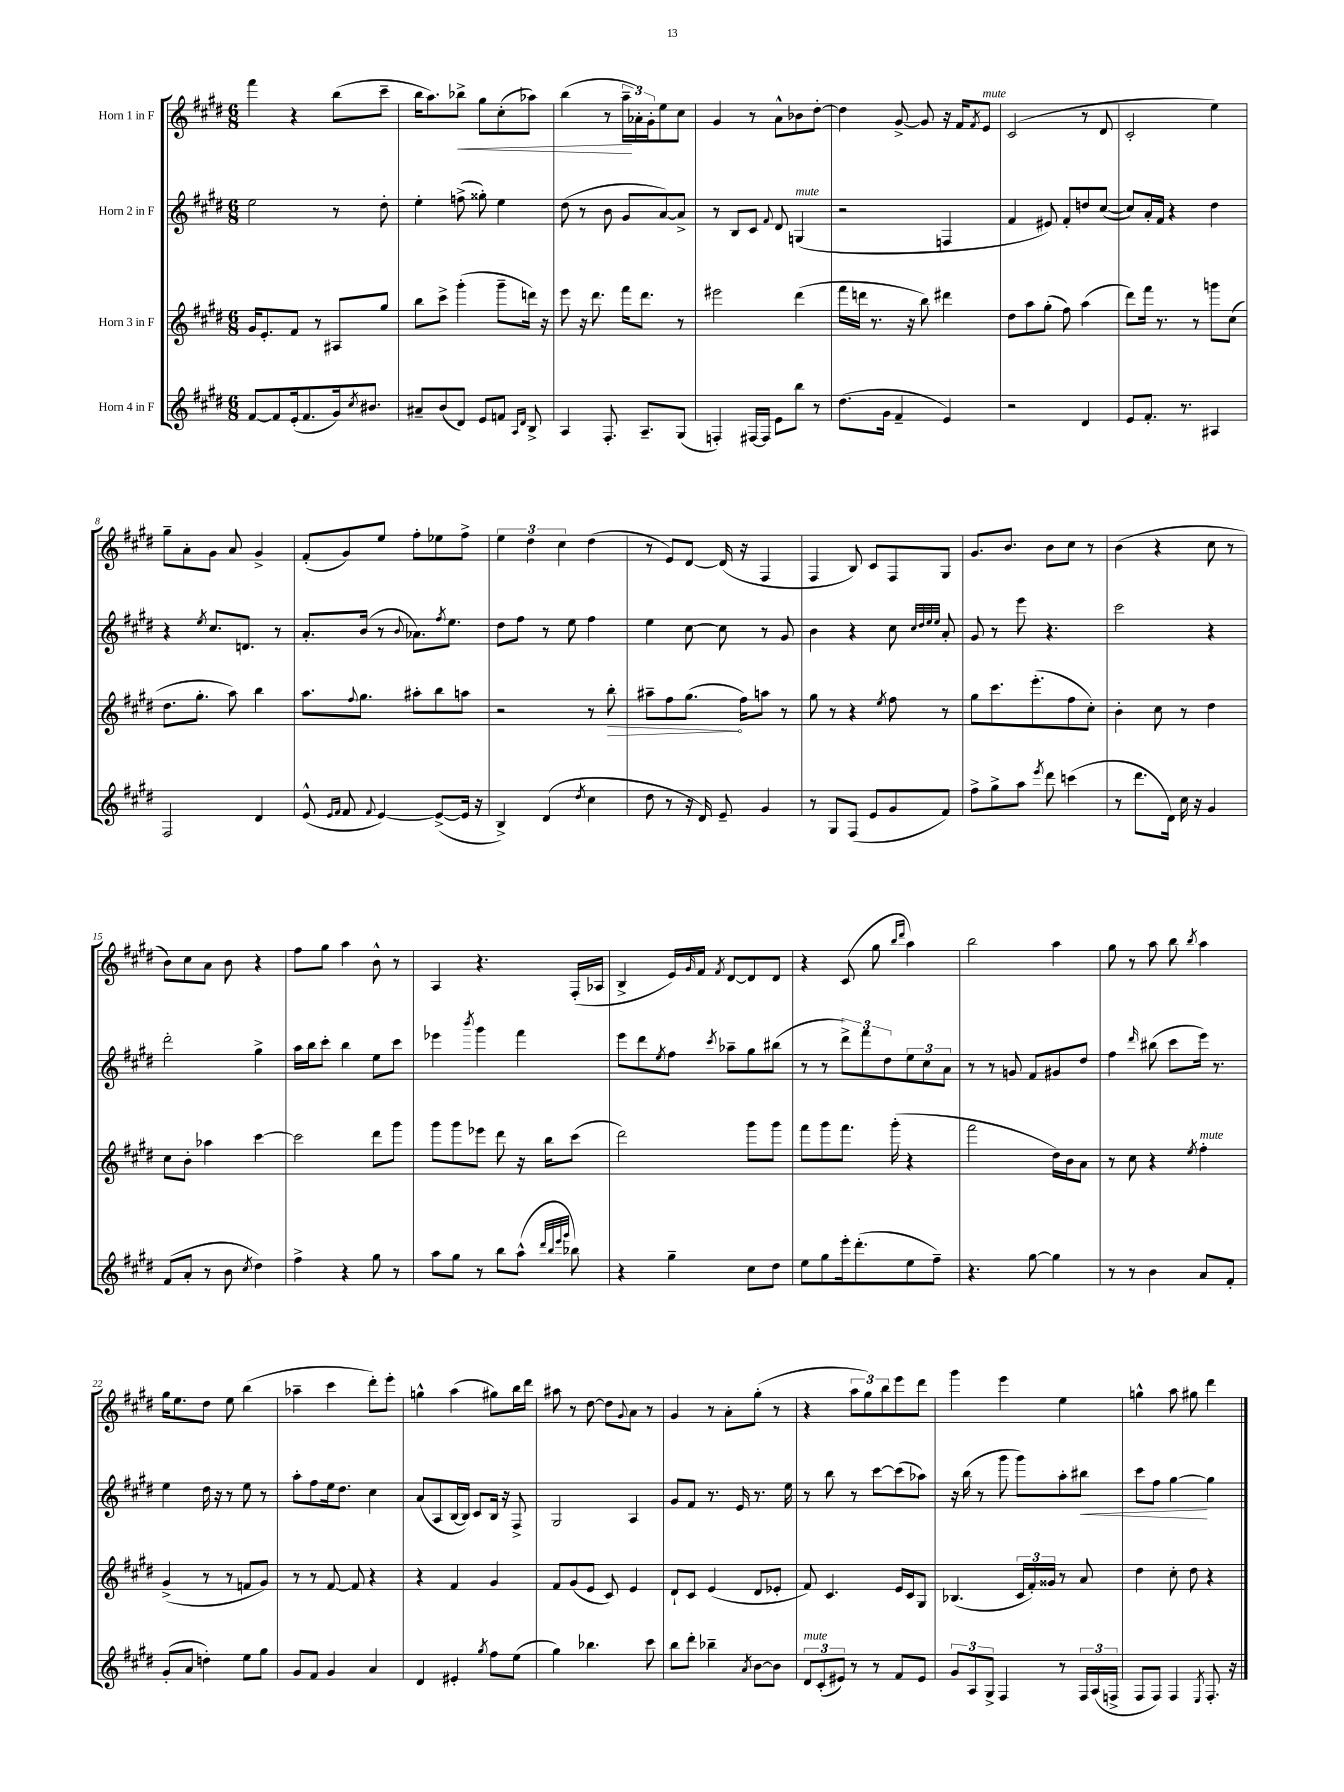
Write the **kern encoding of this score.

**kern	**kern	**dynam	**kern	**dynam	**kern	**dynam
*part4	*part3	*part3	*part2	*part2	*part1	*part1
*staff4	*staff3	*staff3	*staff2	*staff2	*staff1	*staff1
*I"Horn 4 in F	*I"Horn 3 in F	*	*I"Horn 2 in F	*	*I"Horn 1 in F	*
*clefG2	*clefG2	*	*clefG2	*	*clefG2	*
*k[f#c#g#d#]	*k[f#c#g#d#]	*	*k[f#c#g#d#]	*	*k[f#c#g#d#]	*
*M6/8	*M6/8	*	*M6/8	*	*M6/8	*
=1	=1	=1	=1	=1	=1	=1
[8f#/L	16g#/KL	.	2ee\	.	4fff#\	.
.	8.e'/	.	.	.	.	.
8f#/]	.	.	.	.	.	.
(16e'/k	8f#/J	.	.	.	4r	.
8.f#/	.	.	.	.	.	.
.	8r	.	.	.	.	.
16g#/k)	8A#X/L	.	8r	.	(8bb\L	.
8qcc#/	.	.	.	.	.	.
8.b#X/J	.	.	.	.	.	.
.	8gg#/J	.	8dd#'\	.	8ccc#~\J	.
=2	=2	=2	=2	=2	=2	=2
8a#X~/L	8bb\L	.	4ee'\	.	16bb\KL	.
.	.	.	.	.	8.aa\)	.
(8b/	8ccc#^\J	.	.	.	.	.
!	!	!	!	!	!	!LO:HP:b
8d#/J)	(4ggg#'\	.	(8ffn^\	.	8bb-X^\J	<
8e/L	.	.	8gg##X'\)	.	8gg#\L	.
8fn/J	8ggg#~\L	.	4ee\	.	(8cc#'\	.
16qqA/LL	.	.	.	.	.	.
16qqd#/JJ	.	.	.	.	.	.
8B^/	16dddn\Jk)	.	.	.	8aa-X\J)	.
.	16r	.	.	.	.	.
=3	=3	=3	=3	=3	=3	=3
4A/	8eee\	.	(8dd#\	.	(4bb\	.
.	16r	.	8r	.	.	.
.	8.ddd#\	.	.	.	.	.
8.F#'/	.	.	8b\	.	8r	.
.	16fff#\KL	.	8g#/L	.	24aa~\LL	.
.	.	.	.	.	24a-X'\)	[
8.A~/L	8.ddd#\J	.	.	.	.	.
.	.	.	.	.	24g#'\J	.
.	.	.	[8a/)	.	8ee\	.
(8G#/J	8r	.	8a^/J]	.	8cc#\J	.
=4	=4	=4	=4	=4	=4	=4
4Fn'/)	2eee#X\	.	8r	.	4g#/	.
.	.	.	8B/L	.	.	.
[16F#X/LL	.	.	8c#/J	.	8r	.
16F#/JJ]	.	.	.	.	.	.
.	.	.	8qqf#/	.	.	.
8e\L	.	.	8d#/	.	8a^^\L	.
!	!	!	!LO:TX:a:i:t=mute	!	!	!
8bb\J	(4ddd#\	.	(4Gn/	.	8b-X\	.
8r	.	.	.	.	[8dd#'\J	.
=5	=5	=5	=5	=5	=5	=5
(8.dd#\L	16fff#\LL	.	2r	.	4dd#\]	.
.	16dddn\JJ	.	.	.	.	.
.	8.r	.	.	.	.	.
16g#\Jk	.	.	.	.	.	.
4f#~/	.	.	.	.	[8g#^/	.
.	16r	.	.	.	.	.
.	8bb\)	.	.	.	8g#/]	.
4e/)	4ddd#X\	.	4Fn/	.	16r	.
.	.	.	.	.	16f#/KL	.
.	.	.	.	.	8qf#/	.
!	!	!	!	!	!LO:TX:a:i:t=mute	!
.	.	.	.	.	8e/J	.
=6	=6	=6	=6	=6	=6	=6
2r	8dd#\L	.	4f#/	.	(2c#/	.
.	8aa\	.	.	.	.	.
.	(8gg#'\J	.	8e#X/)	.	.	.
.	8ff#\)	.	8f#'/L	.	.	.
4d#/	(4aa\	.	8ddn/	.	8r	.
.	.	.	([8cc#/J	.	8d#/	.
=7	=7	=7	=7	=7	=7	=7
8e/L	8ddd#\L)	.	8cc#/L])	.	2c#'/	.
8.f#'/J	16fff#\Jk	.	16a'/L	.	.	.
.	8.r	.	16f#/JJ	.	.	.
.	.	.	4r	.	.	.
8.r	.	.	.	.	.	.
.	8r	.	.	.	.	.
4A#X/	8gggn\L	.	4dd#\	.	4ee\)	.
.	(8cc#\J	.	.	.	.	.
!!LO:LB:g=z
=8	=8	=8	=8	=8	=8	=8
2F#/	8.dd#\L	.	4r	.	8gg#~\L	.
.	.	.	.	.	8a'\	.
.	8.gg#'\J	.	.	.	.	.
.	.	.	8qee/	.	.	.
.	.	.	8.cc#/L	.	8g#\J	.
.	8aa\)	.	.	.	8a/	.
.	.	.	8.dn/J	.	.	.
4d#/	4bb\	.	.	.	4g#^/	.
.	.	.	8r	.	.	.
=9	=9	=9	=9	=9	=9	=9
(8e^^/	8.aa\L	.	8.a'/L	.	(8f#'/L	.
16qqe/LL	.	.	.	.	.	.
16qqf#/JJ	.	.	.	.	.	.
8f#/	.	.	.	.	8g#/)	.
.	8qqff#/	.	.	.	.	.
.	8.gg#\J	.	(16b/Jk	.	.	.
8qqf#/	.	.	.	.	.	.
[4e/)	.	.	8r	.	8ee/J	.
.	.	.	8qqb/	.	.	.
.	8aa#X'\L	.	8.a-X\L)	.	8ff#'\L	.
(8e^/L_	8bb\	.	.	.	8ee-X\	.
.	.	.	8qff#/	.	.	.
.	.	.	8.ee\J	.	.	.
16e/Jk]	8aan\J	.	.	.	8ff#^\J	.
16r	.	.	.	.	.	.
=10	=10	=10	=10	=10	=10	=10
4B^/)	2r	.	8dd#\L	.	6ee\	.
.	.	.	8ff#\J	.	.	.
.	.	.	.	.	6dd#\	.
(4d#/	.	.	8r	.	.	.
.	.	.	.	.	6cc#\	.
.	.	.	8ee\	.	.	.
8qdd#/	.	.	.	.	.	.
4cc#\	8r	.	4ff#\	.	(4dd#\	.
!	!	!LO:HP:b	!	!	!	!
.	8bb'\	>	.	.	.	.
=11	=11	=11	=11	=11	=11	=11
8dd#\	8aa#X~\L	.	4ee\	.	8r	.
8r	8ff#\	.	.	.	8e/L)	.
16r	(8.gg#\J	.	[8cc#\	.	[8d#/J	.
16d#/)	.	.	.	.	.	.
8e~/	.	.	8cc#\]	.	(16d#/]	.
.	16ff#\KL)	]	.	.	16r	.
4g#/	8aan\J	.	8r	.	4F#/	.
.	8r	.	8g#/	.	.	.
=12	=12	=12	=12	=12	=12	=12
8r	8gg#\	.	4b\	.	4F#/	.
8G#/L	8r	.	.	.	.	.
(8F#/J	4r	.	4r	.	8B/)	.
8e/L	.	.	.	.	8c#/L	.
.	8qee/	.	.	.	.	.
8g#/	8ff#\	.	8cc#\	.	8F#/	.
.	.	.	32qqcc#/LLL	.	.	.
.	.	.	32qqdd#/	.	.	.
.	.	.	32qqee/	.	.	.
.	.	.	32qqee/JJJ	.	.	.
8f#/J)	8r	.	8a'/	.	8G#/J	.
=13	=13	=13	=13	=13	=13	=13
8ff#^\L	8gg#\L	.	8g#/	.	8.g#/L	.
8gg#^\	8.ccc#\	.	8r	.	.	.
.	.	.	.	.	8.b/J	.
8aa\J	.	.	8eee\	.	.	.
.	(8.eee'\	.	.	.	.	.
8qeee/	.	.	.	.	.	.
8ddd#\	.	.	4.r	.	8b\L	.
(4cccn\	8ff#\	.	.	.	8cc#\J	.
.	8cc#'\J)	.	.	.	8r	.
=14	=14	=14	=14	=14	=14	=14
8r	4b'\	.	2ccc#\	.	(4b\	.
8.ddd#\L	.	.	.	.	.	.
.	8cc#\	.	.	.	4r	.
16d#\Jk)	.	.	.	.	.	.
16cc#\	8r	.	.	.	.	.
16r	.	.	.	.	.	.
4g#/	4dd#\	.	4r	.	8cc#\	.
.	.	.	.	.	8r	.
!!LO:LB:g=z
=15	=15	=15	=15	=15	=15	=15
(8f#/L	8cc#\L	.	2ddd#'\	.	8b\L)	.
8a'/J	8b'\J	.	.	.	8cc#\	.
8r	4aa-X\	.	.	.	8a\J	.
8b\	.	.	.	.	8b\	.
8qcc#/	.	.	.	.	.	.
4dd#\)	[4ccc#\	.	4gg#^\	.	4r	.
=16	=16	=16	=16	=16	=16	=16
4ff#^\	2ccc#\]	.	16aa\LL	.	8ff#\L	.
.	.	.	16bb\J	.	.	.
.	.	.	8ccc#'\J	.	8gg#\J	.
4r	.	.	4bb\	.	4aa\	.
8gg#\	8ddd#\L	.	8ee\L	.	8b^^\	.
8r	8ggg#\J	.	8ccc#\J	.	8r	.
=17	=17	=17	=17	=17	=17	=17
8aa\L	8ggg#\L	.	4eee-X\	.	4A/	.
8gg#\J	8ggg#\	.	.	.	.	.
.	.	.	8qbbb/	.	.	.
8r	8eee-X\J	.	4ggg#\	.	4.r	.
8bb\L	8ddd#\	.	.	.	.	.
(8aa^^\J	16r	.	4fff#\	.	.	.
.	16bb\KL	.	.	.	.	.
32qqddd#/LLL	.	.	.	.	.	.
32qqbb/	.	.	.	.	.	.
32qqeee/	.	.	.	.	.	.
32qqggg#/JJJ	.	.	.	.	.	.
8bb-X\)	(8ccc#\J	.	.	.	(16F#'/LL	.
.	.	.	.	.	16A-X/JJ	.
=18	=18	=18	=18	=18	=18	=18
4r	2ddd#\)	.	8eee\L	.	4B^/	.
.	.	.	8ddd#\	.	.	.
.	.	.	8qee/	.	.	.
4gg#~\	.	.	8ff#\J	.	16e/LL)	.
.	.	.	.	.	16qqg#/	.
.	.	.	.	.	16f#/JJ	.
.	.	.	8qccc#/	.	8qf#/	.
.	.	.	8aa-X~\L	.	[8d#/L	.
8cc#\L	8ggg#\L	.	8gg#\	.	8d#/]	.
8dd#\J	8ggg#\J	.	(8bb#X\J	.	8d#/J	.
=19	=19	=19	=19	=19	=19	=19
8ee\L	8fff#\L	.	8r	.	4r	.
8gg#\	8ggg#\	.	8r	.	.	.
16eee'\k	8.fff#\J	.	12ddd#^\L)	.	(8c#/	.
(8.ddd#'\	.	.	.	.	.	.
.	.	.	12fff#\	.	.	.
.	.	.	.	.	8gg#\	.
.	.	.	12dd#\	.	.	.
.	(16ggg#'\	.	.	.	.	.
.	.	.	.	.	16qqbb/LL	.
.	.	.	.	.	16qqddd#/JJ	.
8ee\	4r	.	12ee\	.	4aa\)	.
.	.	.	12cc#\	.	.	.
8ff#~\J)	.	.	.	.	.	.
.	.	.	12a\J	.	.	.
=20	=20	=20	=20	=20	=20	=20
4.r	2fff#\	.	8r	.	2bb\	.
.	.	.	8r	.	.	.
.	.	.	8gn/	.	.	.
[8gg#\	.	.	8f#/L	.	.	.
4gg#\]	16dd#\LL)	.	8g#X/	.	4aa\	.
.	16b\J	.	.	.	.	.
.	8a\J	.	8dd#/J	.	.	.
=21	=21	=21	=21	=21	=21	=21
8r	8r	.	4ff#\	.	8gg#\	.
8r	8cc#\	.	.	.	8r	.
.	.	.	16qqddd#/	.	.	.
4b\	4r	.	(8bb#X\	.	8aa\	.
.	.	.	8ccc#\L	.	8bb\	.
.	8qee/	.	.	.	8qbb/	.
!	!LO:TX:a:i:t=mute	!	!	!	!	!
8a/L	4ff#'\	.	16eee\Jk)	.	4aa\	.
.	.	.	8.r	.	.	.
8f#'/J	.	.	.	.	.	.
!!LO:LB:g=z
=22	=22	=22	=22	=22	=22	=22
(8g#'/L	(4g#^/	.	4ee\	.	16gg#\KL	.
.	.	.	.	.	8.ee\	.
8a/J	.	.	.	.	.	.
4ddn'\)	8r	.	16dd#\	.	8dd#\J	.
.	.	.	16r	.	.	.
.	8r	.	8r	.	8ee\	.
8ee\L	8fn/L	.	8ee\	.	(4bb\	.
8gg#\J	8g#/J)	.	8r	.	.	.
=23	=23	=23	=23	=23	=23	=23
8g#/L	8r	.	8aa'\L	.	4aa-X~\	.
8f#/J	8r	.	8ff#\	.	.	.
4g#/	[8f#/	.	16ee\k	.	4ccc#\	.
.	.	.	8.dd#\J	.	.	.
.	8f#/]	.	.	.	.	.
4a/	4r	.	4cc#\	.	8ddd#'\L)	.
.	.	.	.	.	8eee'\J	.
=24	=24	=24	=24	=24	=24	=24
4d#/	4r	.	(8a/L	.	4ggn^^\	.
.	.	.	8A/	.	.	.
4e#X'/	4f#/	.	[16B/L	.	(4aa\	.
.	.	.	16B/JJ])	.	.	.
.	.	.	8c#/L	.	.	.
8qgg#/	.	.	.	.	.	.
8ff#\L	4g#/	.	16B/Jk	.	8gg#X\L)	.
.	.	.	16r	.	.	.
(8ee\J	.	.	8F#^/	.	16bb\L	.
.	.	.	.	.	16ddd#\JJ	.
=25	=25	=25	=25	=25	=25	=25
4gg#\)	8f#/L	.	2G#/	.	8aa#X\	.
.	(8g#/	.	.	.	8r	.
4.bb-X\	8e/J	.	.	.	[8dd#\	.
.	8c#/)	.	.	.	8dd#\L]	.
.	.	.	.	.	8qqg#/	.
.	4e/	.	4A/	.	8a\J	.
8ccc#\	.	.	.	.	8r	.
=26	=26	=26	=26	=26	=26	=26
8bb\L	8d#`/L	.	8g#/L	.	4g#/	.
8ddd#'\J	8c#/J	.	8f#/J	.	.	.
4bb-X~\	(4e/	.	8.r	.	8r	.
.	.	.	.	.	8a'\L	.
.	.	.	16e/	.	.	.
8qa/	.	.	.	.	.	.
[8b\L	8d#/L	.	8.r	.	(8gg#'\J	.
8b\J]	8e-X'/J	.	.	.	8r	.
.	.	.	16ee\	.	.	.
=27	=27	=27	=27	=27	=27	=27
!LO:TX:a:i:t=mute	!	!	!	!	!	!
12d#/L	8f#/)	.	8r	.	4r	.
(12c#'/	.	.	.	.	.	.
.	4.c#/	.	8bb\	.	.	.
12e#X/J)	.	.	.	.	.	.
8r	.	.	8r	.	12aa\L	.
.	.	.	.	.	12gg#\)	.
8r	.	.	[8ccc#\L	.	.	.
.	.	.	.	.	12bb\	.
8f#/L	16e/LL	.	(8ccc#\]	.	8eee\	.
.	16c#/J	.	.	.	.	.
8e#/J	8G#/J	.	8aa-X\J)	.	8ddd#\J	.
=28	=28	=28	=28	=28	=28	=28
12g#/L	(4.B-X/	.	16r	.	4ggg#\	.
.	.	.	(16bb\	.	.	.
12A/	.	.	.	.	.	.
.	.	.	8r	.	.	.
12G#^/J	.	.	.	.	.	.
4F#/	.	.	8ggg#\	.	4eee\	.
.	24c#/LL	.	8ggg#\L)	.	.	.
.	24f#'/)	.	.	.	.	.
.	24g##X/JJ	.	.	.	.	.
8r	8r	.	8aa'\	.	4ee\	.
!	!	!	!	!LO:HP:b	!	!
24F#/LL	8a/	.	8bb#X\J	<	.	.
(24A/	.	.	.	.	.	.
24Fn^/JJ	.	.	.	.	.	.
=29	=29	=29	=29	=29	=29	=29
8F#/L	4dd#\	.	8ccc#\L	.	4ggn^^\	.
8F#/J)	.	.	8ff#\J	.	.	.
4F#/	8cc#'\	.	[4gg#\	.	8aa\	.
.	8dd#\	.	.	.	8gg#X\	.
8qE/	.	.	.	.	.	.
8.F#'/	4r	.	4gg#\]	[	4ddd#\	.
16r	.	.	.	.	.	.
==	==	==	==	==	==	==
*-	*-	*-	*-	*-	*-	*-
